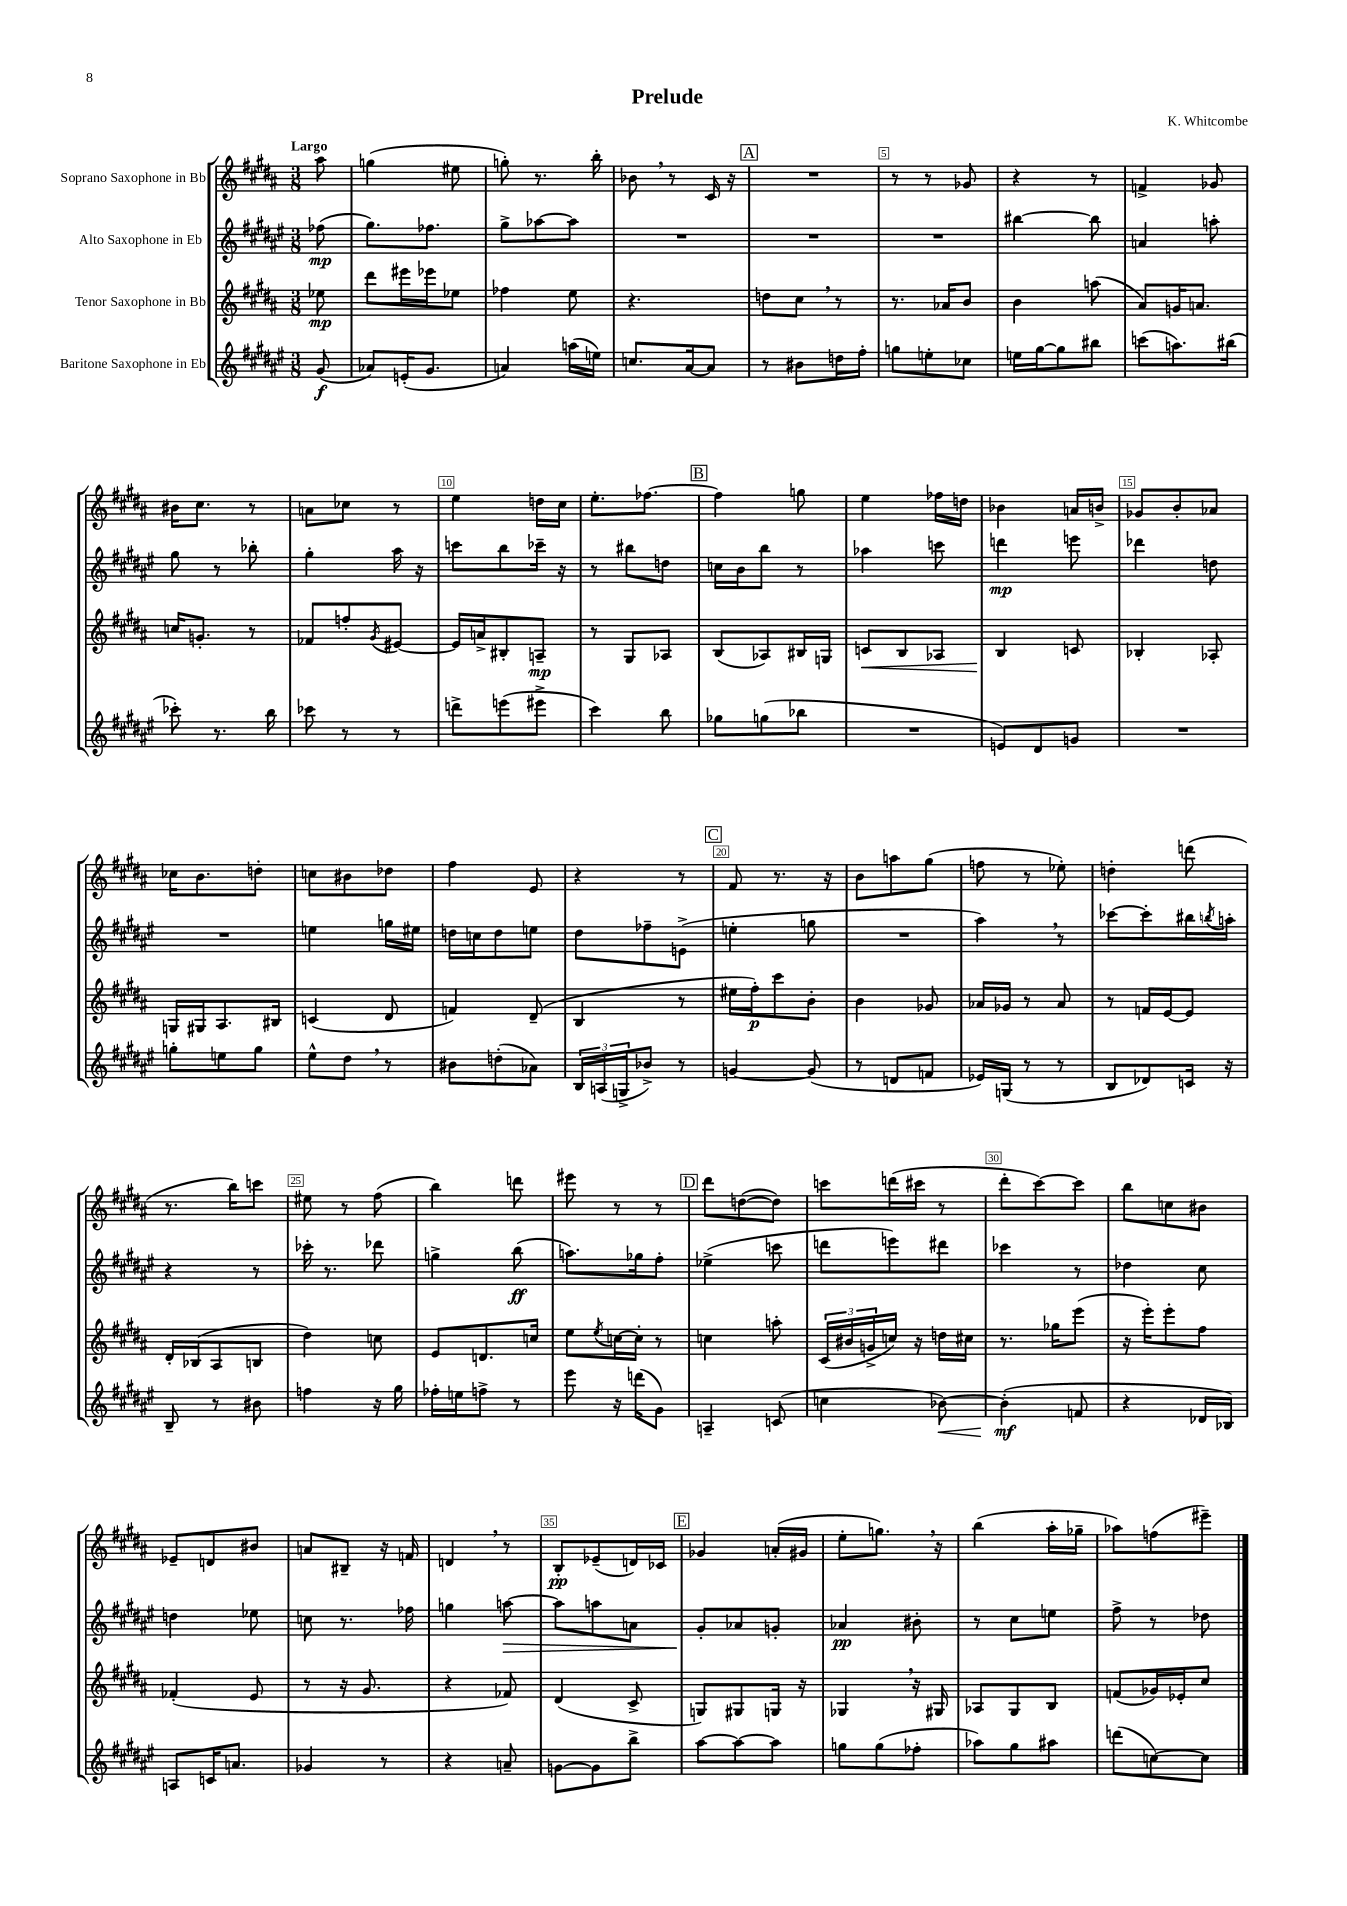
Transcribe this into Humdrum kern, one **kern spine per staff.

**kern	**dynam	**kern	**dynam	**kern	**dynam	**kern	**dynam
*part4	*part4	*part3	*part3	*part2	*part2	*part1	*part1
*staff4	*staff4	*staff3	*staff3	*staff2	*staff2	*staff1	*staff1
*I"Baritone Saxophone in Eb	*	*I"Tenor Saxophone in Bb	*	*I"Alto Saxophone in Eb	*	*I"Soprano Saxophone in Bb	*
*clefG2	*	*clefG2	*	*clefG2	*	*clefG2	*
*k[f#c#g#d#a#e#]	*	*k[f#c#g#d#a#]	*	*k[f#c#g#d#a#e#]	*	*k[f#c#g#d#a#]	*
*M3/8	*	*M3/8	*	*M3/8	*	*M3/8	*
=	=	=	=	=	=	=	=
!	!	!	!	!	!	!LO:TX:a:B:t=Largo	!
(8g#/	f	8ee-X\	mp	(8ff-X\	mp	8aa#\	.
=1	=1	=1	=1	=1	=1	=1	=1
8a-X/L)	.	8ddd#\L	.	8.gg#\L)	.	(4ggn\	.
(16en'/K	.	16eee#X\L	.	.	.	.	.
8.g#/J	.	16eee-X\J	.	8.ff-X\J	.	.	.
.	.	8ee-X\J	.	.	.	8ee#X\	.
=2	=2	=2	=2	=2	=2	=2	=2
4an/)	.	4ff-X\	.	8gg#^\L	.	8ggn'\)	.
.	.	.	.	[8aa-X\	.	8.r	.
(16aan\LL	.	8ee\	.	8aa-\J]	.	.	.
16een\JJ)	.	.	.	.	.	16bb'\	.
=3	=3	=3	=3	=3	=3	=3	=3
8.ccn/L	.	4.r	.	4.r	.	8b-X,\	.
.	.	.	.	.	.	8r	.
[16a#/k	.	.	.	.	.	.	.
8a#/J]	.	.	.	.	.	16c#/	.
.	.	.	.	.	.	16r	.
!!LO:REH:place=s1:t=A
=4	=4	=4	=4	=4	=4	=4	=4
8r	.	8ddn\L	.	4.r	.	4.r	.
8b#X\L	.	8cc#,\J	.	.	.	.	.
16ddn\L	.	8r	.	.	.	.	.
16ff#'\JJ	.	.	.	.	.	.	.
=5	=5	=5	=5	=5	=5	=5	=5
8ggn\L	.	8.r	.	4.r	.	8r	.
8een'\	.	.	.	.	.	8r	.
.	.	16a-X/KL	.	.	.	.	.
8cc-X\J	.	8b/J	.	.	.	8g-X/	.
=6	=6	=6	=6	=6	=6	=6	=6
16een\LL	.	4b\	.	[4bb#X\	.	4r	.
[16gg#\J	.	.	.	.	.	.	.
8gg#\]	.	.	.	.	.	.	.
8bb#X\J	.	(8aan\	.	8bb#\]	.	8r	.
=7	=7	=7	=7	=7	=7	=7	=7
(8cccn\L	.	8a#/L)	.	4an/	.	4fn^/	.
8.aan\)	.	16gn/K	.	.	.	.	.
.	.	8.an/J	.	.	.	.	.
.	.	.	.	8aan'\	.	8g-X/	.
(16bb#X\Jk	.	.	.	.	.	.	.
!!LO:LB:g=z
=8	=8	=8	=8	=8	=8	=8	=8
8ccc-X'\)	.	16ccn/KL	.	8gg#\	.	16b#X\KL	.
.	.	8.gn'/J	.	.	.	8.cc#\J	.
8.r	.	.	.	8r	.	.	.
.	.	8r	.	8bb-X'\	.	8r	.
16bb\	.	.	.	.	.	.	.
=9	=9	=9	=9	=9	=9	=9	=9
8ccc-X\	.	8f-X/L	.	4gg#'\	.	8an\L	.
8r	.	8ffn'/	.	.	.	8cc-X\J	.
.	.	8qg#/	.	.	.	.	.
8r	.	[8e#X/J	.	16aa#\	.	8r	.
.	.	.	.	16r	.	.	.
=10	=10	=10	=10	=10	=10	=10	=10
8dddn^\L	.	16e#/LL]	.	8cccn\L	.	4ee\	.
.	.	16an^/J	.	.	.	.	.
(8eeen\	.	8B#X'/	.	8bb\	.	.	.
8eee#X^\J	.	8An~/J	mp	16ccc-X~\Jk	.	16ddn\LL	.
.	.	.	.	16r	.	16cc#\JJ	.
=11	=11	=11	=11	=11	=11	=11	=11
4ccc#\)	.	8r	.	8r	.	8.ee'\L	.
.	.	8G#/L	.	8bb#X\L	.	.	.
.	.	.	.	.	.	[8.ff-X\J	.
8bb\	.	8A-X/J	.	8ddn\J	.	.	.
!!LO:REH:place=s1:t=B
=12	=12	=12	=12	=12	=12	=12	=12
8gg-X\L	.	(8B/L	.	16ccn\LL	.	4ff-\]	.
.	.	.	.	16b\J	.	.	.
(8ggn\	.	8A-X/)	.	8bb\J	.	.	.
8bb-X\J	.	16B#X/L	.	8r	.	8ggn\	.
.	.	16Gn/JJ	.	.	.	.	.
=13	=13	=13	=13	=13	=13	=13	=13
!	!	!	!LO:HP:b	!	!	!	!
4.r	.	8cn/L	<	4aa-X\	.	4ee\	.
.	.	8B/	.	.	.	.	.
.	.	8A-X/J	.	8cccn\	.	16ff-X\LL	.
.	.	.	.	.	.	16ddn\JJ	.
=14	=14	=14	=14	=14	=14	=14	=14
8en/L)	.	4B/	.	4dddn\	mp	4b-X\	.
8d#/	.	.	.	.	.	.	.
8gn/J	.	8cn/	[	8eeen\	.	16an/LL	.
.	.	.	.	.	.	16bn^/JJ	.
=15	=15	=15	=15	=15	=15	=15	=15
4.r	.	4B-X'/	.	4ddd-X\	.	8g-X/L	.
.	.	.	.	.	.	8b'/	.
.	.	8A-X'/	.	8ddn\	.	8a-X/J	.
!!LO:LB:g=z
=16	=16	=16	=16	=16	=16	=16	=16
8ggn'\L	.	16Gn/LL	.	4.r	.	16cc-X\KL	.
.	.	16G#X/J	.	.	.	8.b\	.
8een\	.	8.A#/	.	.	.	.	.
8gg\J	.	.	.	.	.	8ddn'\J	.
.	.	16B#X/Jk	.	.	.	.	.
=17	=17	=17	=17	=17	=17	=17	=17
8ee#^^\L	.	(4cn/	.	4een\	.	8ccn\L	.
8dd#,\J	.	.	.	.	.	8b#X\	.
8r	.	8d#/	.	16ggn\LL	.	8dd-X\J	.
.	.	.	.	16ee#X\JJ	.	.	.
=18	=18	=18	=18	=18	=18	=18	=18
8b#X\L	.	4fn/)	.	16ddn\LL	.	4ff#\	.
.	.	.	.	16ccn\J	.	.	.
(8ddn'\	.	.	.	8dd\	.	.	.
8a-X\J)	.	(8d#~/	.	8een\J	.	8e/	.
=19	=19	=19	=19	=19	=19	=19	=19
24B/LL	.	4B/	.	8dd#\L	.	4r	.
(24An/	.	.	.	.	.	.	.
24Gn^/J	.	.	.	.	.	.	.
8b-X^/J)	.	.	.	8ff-X~\	.	.	.
8r	.	8r	.	(8en^\J	.	8r	.
!!LO:REH:place=s1:t=C
=20	=20	=20	=20	=20	=20	=20	=20
[4gn/	.	16ee#X\LL	.	4een'\	.	8f#/	.
.	.	16ff#'\J)	p	.	.	.	.
.	.	8ccc#\	.	.	.	8.r	.
(8g/]	.	8b'\J	.	8ggn\	.	.	.
.	.	.	.	.	.	16r	.
=21	=21	=21	=21	=21	=21	=21	=21
8r	.	4b\	.	4.r	.	8b\L	.
8dn/L	.	.	.	.	.	8aan\	.
8fn/J	.	8g-X/	.	.	.	(8gg#\J	.
=22	=22	=22	=22	=22	=22	=22	=22
16e-X/LL)	.	16a-X/LL	.	4aa#,\)	.	8ffn\	.
(16Gn/JJ	.	16g-X/JJ	.	.	.	.	.
8r	.	8r	.	.	.	8r	.
8r	.	8a-/	.	8r	.	8ee-X'\)	.
=23	=23	=23	=23	=23	=23	=23	=23
8B/L	.	8r	.	[8ccc-X\L	.	4ddn'\	.
8d-X/)	.	16fn/LL	.	8ccc-'\]	.	.	.
.	.	[16e/J	.	.	.	.	.
16cn/Jk	.	8e/J]	.	16bb#X\L	.	(8dddn\	.
.	.	.	.	8qbbn/	.	.	.
16r	.	.	.	16aan'\JJ	.	.	.
!!LO:LB:g=z
=24	=24	=24	=24	=24	=24	=24	=24
8B~/	.	16d#'/LL	.	4r	.	8.r	.
.	.	(16B-X/J	.	.	.	.	.
8r	.	8A#/	.	.	.	.	.
.	.	.	.	.	.	16bb\KL)	.
8b#X\	.	8Bn/J	.	8r	.	8cccn\J	.
=25	=25	=25	=25	=25	=25	=25	=25
4ffn\	.	4dd#\)	.	16ccc-X'\	.	8ee#X\	.
.	.	.	.	8.r	.	.	.
.	.	.	.	.	.	8r	.
16r	.	8ccn\	.	8ddd-X\	.	(8ff#\	.
16gg#\	.	.	.	.	.	.	.
=26	=26	=26	=26	=26	=26	=26	=26
16ff-X'\LL	.	8e/L	.	4ggn^\	.	4bb\)	.
16een\J	.	.	.	.	.	.	.
8ffn^\J	.	8.dn/	.	.	.	.	.
8r	.	.	.	(8bb\	ff	8dddn\	.
.	.	16ccn/Jk	.	.	.	.	.
=27	=27	=27	=27	=27	=27	=27	=27
8eee#\	.	8ee\L	.	8.aan\L)	.	8eee#X\	.
.	.	8qee/	.	.	.	.	.
16r	.	[16ccn\L	.	.	.	8r	.
(16dddn\KL	.	16cc'\JJ]	.	16gg-X\k	.	.	.
8g#\J)	.	8r	.	8ff#'\J	.	8r	.
!!LO:REH:place=s1:t=D
=28	=28	=28	=28	=28	=28	=28	=28
4An~/	.	4ccn\	.	(4ee-X^\	.	8ddd#\L	.
.	.	.	.	.	.	([8ddn\	.
(8cn/	.	8aan'\	.	8cccn\	.	8dd\J])	.
=29	=29	=29	=29	=29	=29	=29	=29
4ccn\	.	(24c#/LL	.	8dddn\L	.	8cccn\L	.
.	.	24b#X/	.	.	.	.	.
.	.	24gn^/	.	.	.	.	.
.	.	16ccn/JJ)	.	8eeen\)	.	(16dddn\L	.
.	.	16r	.	.	.	16ccc#X\JJ	.
!	!LO:HP:b	!	!	!	!	!	!
[8b-X\)	<	16ddn\LL	.	8ddd#X\J	.	8r	.
.	.	16cc#X\JJ	.	.	.	.	.
=30	=30	=30	=30	=30	=30	=30	=30
(4b-'\]	mf	8.r	.	4ccc-X\	.	8ddd#'\L	.
.	.	.	.	.	.	[8ccc#\)	.
.	.	16gg-X\KL	.	.	.	.	.
8fn/	[	(8eee\J	.	8r	.	8ccc#\J]	.
=31	=31	=31	=31	=31	=31	=31	=31
4r	.	16r	.	4dd-X\	.	8bb\L	.
.	.	16eee'\KL)	.	.	.	.	.
.	.	8eee'\	.	.	.	8ccn\	.
16d-X/LL	.	8ff#\J	.	8cc#\	.	8b#X\J	.
16B-X/JJ)	.	.	.	.	.	.	.
!!LO:LB:g=z
=32	=32	=32	=32	=32	=32	=32	=32
8An/L	.	(4f-X'/	.	4ddn\	.	8e-X~/L	.
16cn/K	.	.	.	.	.	8dn/	.
8.an/J	.	.	.	.	.	.	.
.	.	8e/	.	8ee-X\	.	8b#X/J	.
=33	=33	=33	=33	=33	=33	=33	=33
4g-X/	.	8r	.	8ccn\	.	8an/L	.
.	.	16r	.	8.r	.	8B#X~/J	.
.	.	8.g#/	.	.	.	.	.
8r	.	.	.	.	.	16r	.
.	.	.	.	16ff-X\	.	16fn/	.
=34	=34	=34	=34	=34	=34	=34	=34
4r	.	4r	.	4ggn\	.	4dn,/	.
!	!	!	!	!	!LO:HP:b	!	!
8an~/	.	8f-X/)	.	[8aan\	>	8r	.
=35	=35	=35	=35	=35	=35	=35	=35
[8gn\L	.	(4d#/	.	8aa\L]	.	8B'/L	pp
8g\]	.	.	.	8aan\	.	(8e-X~/	.
8bb^\J	.	8c#^/	.	8an\J	.	16dn/L)	.
.	.	.	.	.	.	16c-X/JJ	.
!!LO:REH:place=s1:t=E
=36	=36	=36	=36	=36	=36	=36	=36
[8aa#\L	.	8Gn/L)	.	8g#'/L	.	4g-X/	.
8aa#\_	.	8G#X/	.	8a-X/	]	.	.
8aa#\J]	.	16Gn/Jk	.	8gn'/J	.	(16an'/LL	.
.	.	16r	.	.	.	16g#X/JJ	.
=37	=37	=37	=37	=37	=37	=37	=37
8ggn\L	.	4G-X,/	.	4a-X/	pp	8ee'\L	.
(8gg\	.	.	.	.	.	8.ggn,\J)	.
8ff-X'\J	.	16r	.	8b#X'\	.	.	.
.	.	16G#X/	.	.	.	16r	.
=38	=38	=38	=38	=38	=38	=38	=38
8aa-X\L)	.	8A-X/L	.	8r	.	(4bb\	.
8gg#\	.	8G#/	.	8cc#\L	.	.	.
8aa#X\J	.	8B/J	.	8een\J	.	16aa#'\LL	.
.	.	.	.	.	.	16gg-X~\JJ	.
=39	=39	=39	=39	=39	=39	=39	=39
(8dddn\L	.	(8fn/L	.	8ff#^\	.	8aa-X\L)	.
[8ccn\)	.	16g-X/L)	.	8r	.	(8ffn\	.
.	.	16e-X'/J	.	.	.	.	.
8cc\J]	.	8cc#/J	.	8dd-X\	.	8eee#X~\J)	.
==	==	==	==	==	==	==	==
*-	*-	*-	*-	*-	*-	*-	*-
